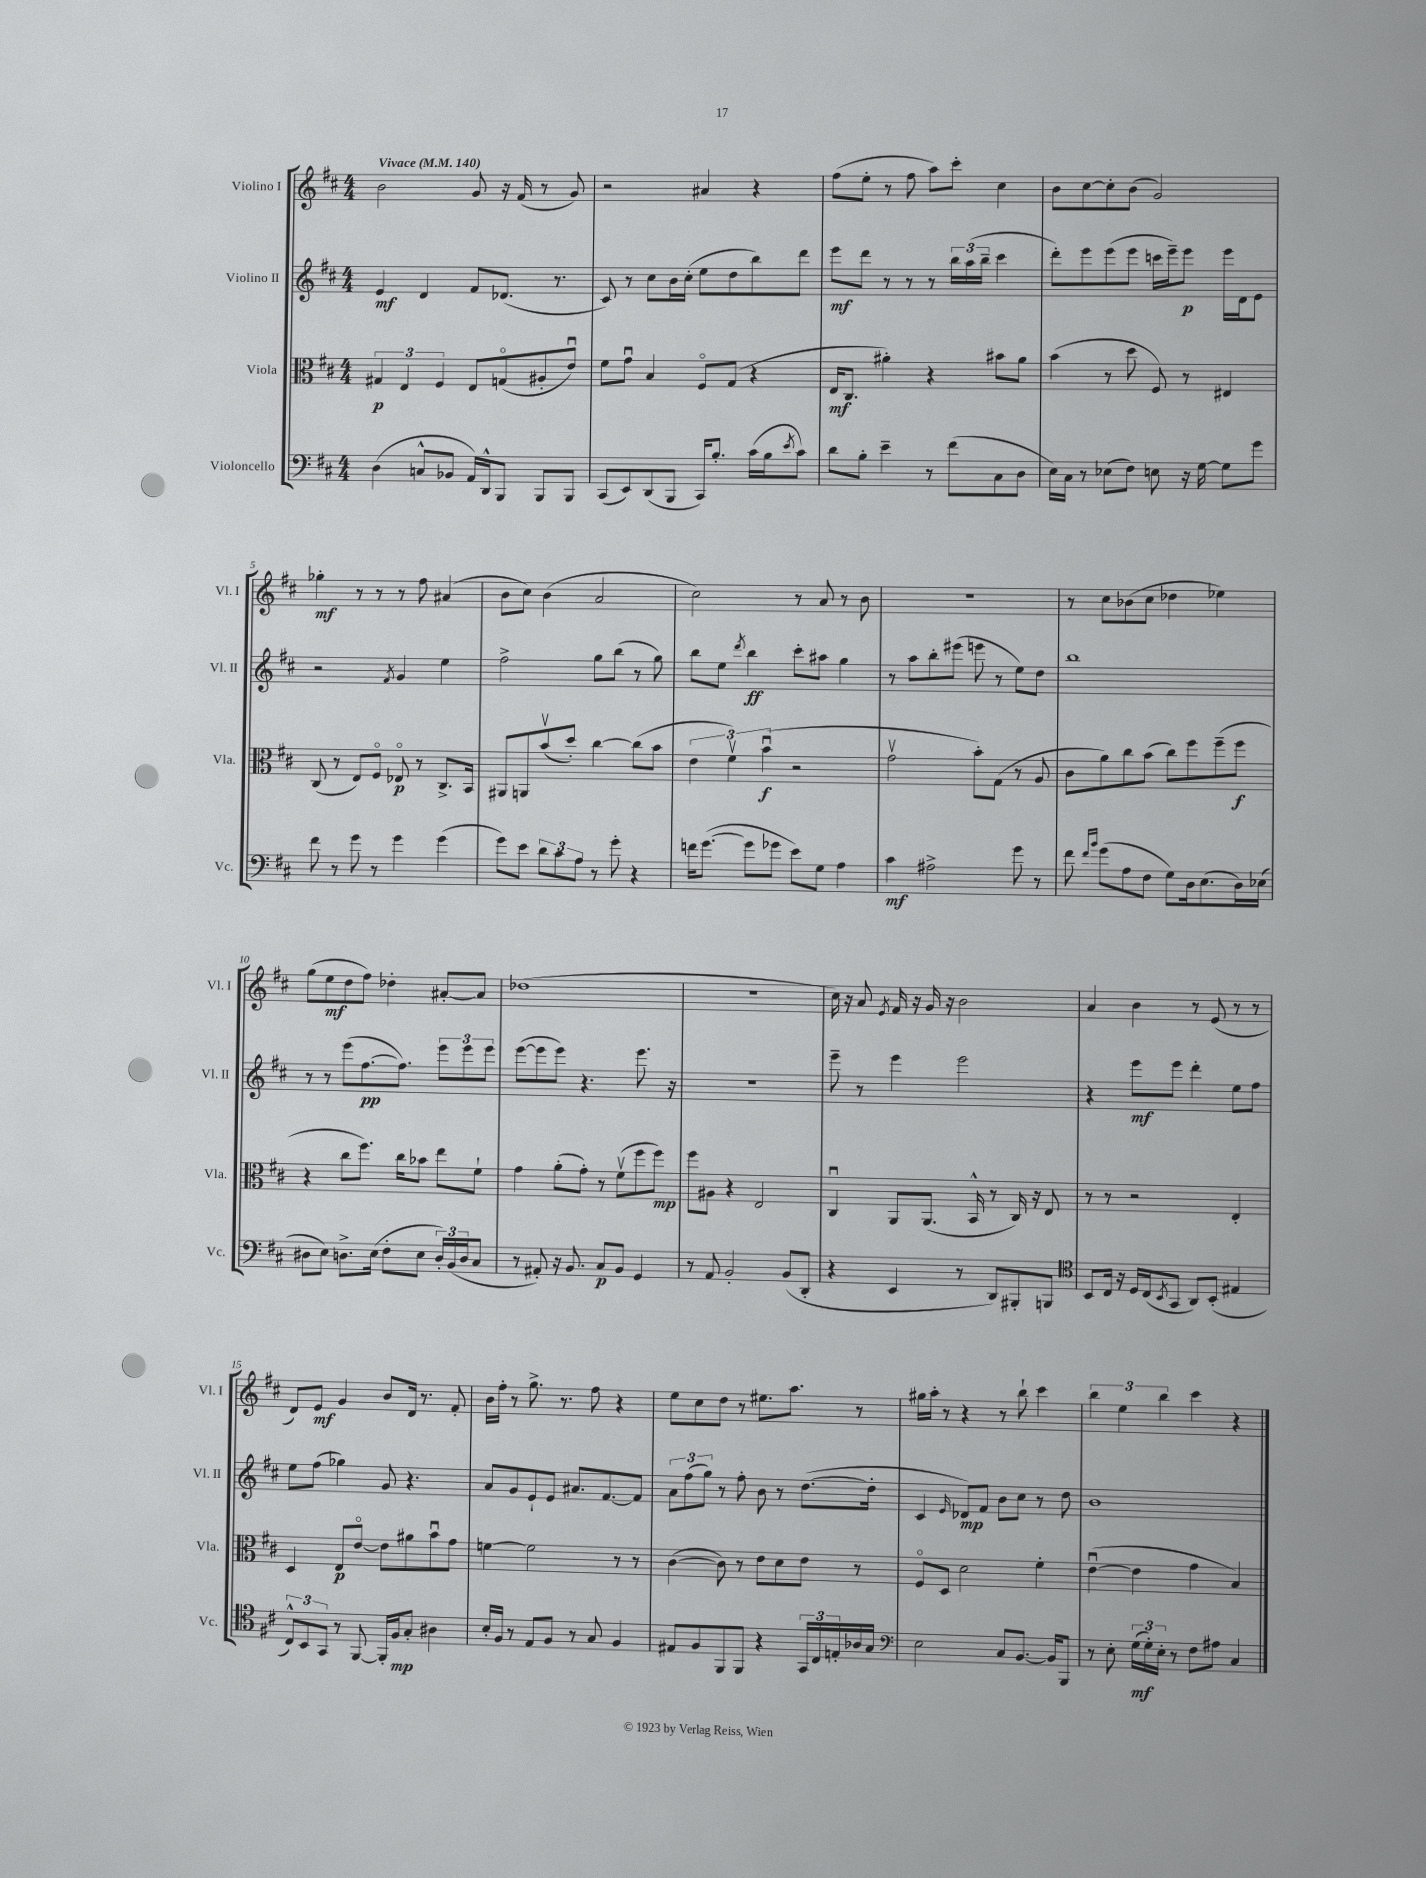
<<
\new StaffGroup <<
\new Staff = "s0" \with { instrumentName = "Violino I" shortInstrumentName = "Vl. I" } {
    \clef treble \key d \major \numericTimeSignature \time 4/4 \tempo "Vivace" 4 = 140
    b'2 g'8 r16 fis'16( r8 g'8) |
    r2 ais'4 r4 |
    fis''8( e''8-. r8 fis''8 a''8) cis'''8-. cis''4 |
    b'8 cis''8~ cis''8-. b'8( g'2) |
    ges''4-.\mf r8 r8 r8 fis''8 ais'4( |
    b'8 cis''8) b'4( a'2 |
    cis''2) r8 a'8 r8 b'8 |
    R1 |
    r8 cis''8 bes'8( cis''8 des''4 ees''4) |
    g''8( e''8\mf d''8 fis''8) des''4-. ais'8~-. ais'8 |
    des''1( |
    r1 |
    cis''16) r16 a'8 \acciaccatura { e'8 } fis'16 r16 g'16 r16 b'2 |
    a'4 b'4 r8 e'8( r8 r8 |
    d'8) e'8\mf g'4 b'8 d'16 r8. fis'8-. |
    b'16 fis''16-. r8 g''8.-> r8. fis''8 r4 |
    e''8 cis''8 d''8 r8 eis''8. a''8. r8 |
    gis''16 a''16-. r8 r4 r8 b''8-! cis'''4 |
    \tuplet 3/2 { b''4 e''4 b''4 } cis'''4 r4 \bar "|." |
}
\new Staff = "s1" \with { instrumentName = "Violino II" shortInstrumentName = "Vl. II" } {
    \clef treble \key d \major \numericTimeSignature \time 4/4
    e'4\mf d'4 fis'8 des'8.( r8. |
    cis'8) r8 cis''8 b'16 cis''16-.( e''8 d''8 b''8) d'''8 |
    e'''8\mf d'''8 r8 r8 r8 \tuplet 3/2 { b''16 a''16( b''16-- } cis'''4 |
    d'''8-.) e'''8 e'''8( e'''8 c'''16 e'''16--) e'''8\p e'''16 d'16 e'8 |
    r2 \acciaccatura { fis'8 } g'4 e''4 |
    fis''2-> g''8 b''8( r8 g''8) |
    b''8 e''8 \acciaccatura { d'''8 } b''4\ff cis'''8-. ais''8 g''4 |
    r8 a''8 b''8-. eis'''8( e'''8 r8 e''8) d''8 |
    b''1 |
    r8 r8 e'''8( fis''8.~\pp fis''8.) \tuplet 3/2 { e'''8 e'''8 e'''8 } |
    e'''8~( e'''8 e'''8) r4. e'''8. r16 |
    R1 |
    e'''8-- r8 e'''4 e'''2 |
    r4 e'''8\mf e'''8 d'''4-. e''8 fis''8 |
    e''8 fis''8( ges''4) g'8 r4. |
    a'8 g'8 e'8-! e'8 ais'8. fis'8.~ fis'8 |
    \tuplet 3/2 { a'8 fis''8( g''8) } r8 fis''8-. b'8 r8 d''8.~( d''16-. |
    cis'4 \grace { e'16 } des'8\mp) fis'8 b'8 cis''8 r8 d''8 |
    b'1 \bar "|." |
}
\new Staff = "s2" \with { instrumentName = "Viola" shortInstrumentName = "Vla." } {
    \clef alto \key d \major \numericTimeSignature \time 4/4
    \tuplet 3/2 { gis4\p e4 fis4 } e8 g8\flageolet( ais8-. e'8\downbow) |
    fis'8 g'8\downbow b4 fis8\flageolet g8( r4 |
    e16\mf cis8. ais'4-.) r4 bis'8 ais'8 |
    b'4( r8 d''8 fis8) r8 eis4 |
    cis8( r8 e8) fis8\flageolet ees8\flageolet\p r8 cis8.-> b,16 |
    ais,8 a,8 b'8\upbow( d''8-.) cis''4~ cis''8( b'8 |
    \tuplet 3/2 { e'4 fis'4\upbow) b'4\downbow\f( } r2 |
    g'2\upbow b'8-.) g8( r8 a8 |
    cis'8 a'8) cis''8 b'8( cis''8) fis''8 fis''8--( fis''8\f |
    r4 cis''8 fis''8.) cis''16 bes'8 e''8 fis'8-! |
    g'4 a'8-.( g'8-.) r8 fis'8\upbow( fis''8 fis''8\mp) |
    fis''8 ais8 r4 e2 |
    cis4\downbow a,8 a,8.( b,16-^ r8 cis16) r16 e8 |
    r8 r8 r2 e4-. |
    d4 e8\p e'8~\flageolet e'8 ais'8 b'8\downbow g'8 |
    f'4~ f'2 r8 r8 |
    cis'4~( cis'8) r8 e'8 d'8 e'8 r8 |
    fis8\flageolet d8 d'2 fis'4-. |
    e'4~\downbow( e'4 g'4 b4) \bar "|." |
}
\new Staff = "s3" \with { instrumentName = "Violoncello" shortInstrumentName = "Vc." } {
    \clef bass \key d \major \numericTimeSignature \time 4/4
    d4( c8-^ bes,8 a,16) d,16-^ b,,8 b,,8 b,,8 |
    cis,8( e,8) d,8( b,,8 cis,16) b8.-. cis'16( b16 \acciaccatura { e'8 } cis'8) |
    d'8 b8-. e'4-- r8 fis'8( cis8 d8 |
    e16) cis16 r8 ees8( fis8) e8 r16 g16~ g8 g'8 |
    fis'8 r8 g'8 r8 g'4 g'4( |
    g'8) e'8 \tuplet 3/2 { d'8 cis'8 a8 } r8 g'8-. r4 |
    f'16 g'8.~( g'8 ges'8 e'8) g8 a4 |
    cis'4\mf ais2-> g'8 r8 |
    fis'8 \grace { fis'16 b'16 } g'8( a8 fis8 g8) d16 e8.( d16) ees16( |
    dis8 e8) d8.-> e16( fis8-. e8 \tuplet 3/2 { d16-.) b,16( d16 } cis8 |
    r8 ais,8-.) r16 b,8. cis8\p b,8 g,4 |
    r8 a,8 b,2-. b,8( d,8-. |
    r4 e,4 r8 d,8) bis,,8-. b,,8 |
    \clef tenor b,8 cis16 r16 d16 cis16( \acciaccatura { b,8 } g,8 a,8) b,8-.( eis4 |
    \tuplet 3/2 { cis8-^) b,8 g,8 } r8 fis,8~ fis,16-. fis16\mp g8-. ais4 |
    b16-. fis16 r8 e8 fis8 r8 g8 fis4 |
    eis8 fis8 fis,8 fis,8 r4 \tuplet 3/2 { g,16 cis16 e16-. } aes16 g16 |
    \clef bass e2 cis8 b,8.~ b,16 b,,8 |
    r8 e8-. \tuplet 3/2 { g16\mf( g16-.) e16-. } r8 fis8 ais8 cis4 \bar "|." |
}
>>
>>
